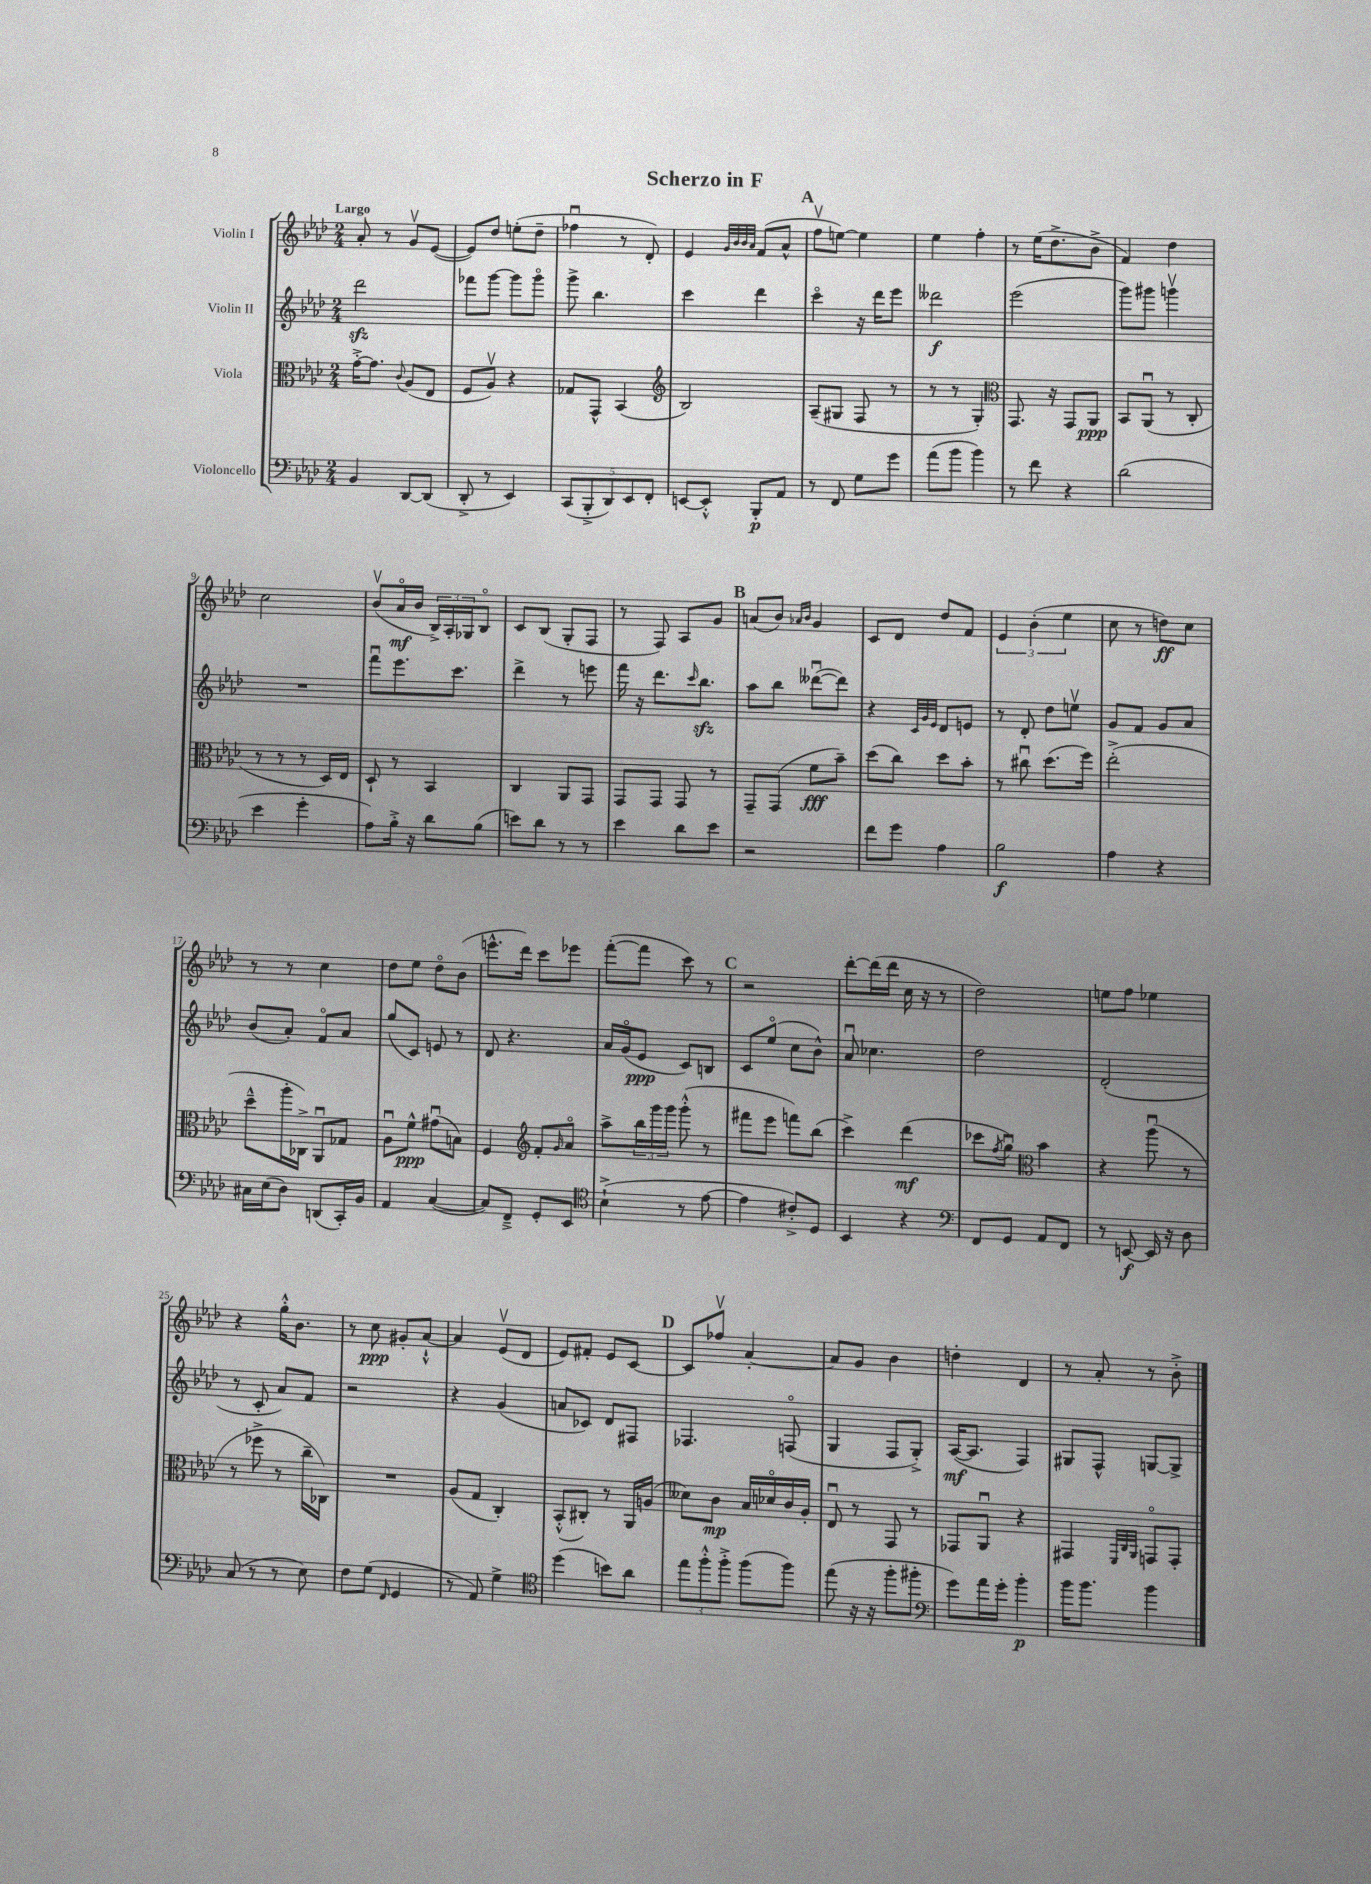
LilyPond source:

\header { title = "Scherzo in F" }
<<
\new StaffGroup <<
\new Staff = "s0" \with { instrumentName = "Violin I" } {
    \clef treble \key aes \major \numericTimeSignature \time 2/4 \tempo "Largo"
    aes'8-. r8 g'8\upbow ees'8~( |
    ees'8) des''8 e''8-.( des''8-- |
    fes''4\downbow r8 des'8-.) |
    ees'4 \grace { g'32 bes'32 bes'32 aes'32 } f'8( aes'8-^ |
    \mark \markup { \bold "A" } f''8\upbow e''8~) e''4 |
    ees''4 f''4-. |
    r8 ees''16( des''8.-> bes'8-> |
    f'4) des''4 |
    c''2 |
    bes'8\upbow( aes'16\flageolet\mf bes'16 \tuplet 3/2 { bes16->) aes16-. ges16 } bes8\flageolet |
    c'8 bes8( g8-. f8 |
    r8 f8) aes8 g'8 |
    \mark \markup { \bold "B" } a'8( bes'8) \grace { aes'16 bes'16 } g'4 |
    c'8 des'8 des''8 f'8 |
    \tuplet 3/2 { ees'4 bes'4-.( ees''4 } |
    c''8 r8 d''8\ff) c''8 |
    r8 r8 c''4 |
    des''8 ees''8 des''8\flageolet bes'8( |
    e'''8.-^ des'''16) c'''8 ees'''8 |
    f'''8~-.( f'''8 c'''8) r8 |
    \mark \markup { \bold "C" } r2 |
    des'''8~-. des'''16( des'''16 c''16 r16 r8 |
    des''2) |
    e''8 f''8 ees''4 |
    r4 g''16-.-^ bes'8. |
    r8 c''8\ppp gis'8-. aes'8~-!-^ |
    aes'4 ees'8\upbow( des'8 |
    ees'8) fis'8-. ees'8 c'8~ |
    \mark \markup { \bold "D" } c'8 fes''8\upbow aes'4~-. |
    aes'8 g'8 bes'4 |
    d''4-. des'4 |
    r8 aes'8-. r8 bes'8-.-> \bar "|." |
}
\new Staff = "s1" \with { instrumentName = "Violin II" } {
    \clef treble \key aes \major \numericTimeSignature \time 2/4
    des'''2\sfz |
    fes'''8 g'''8~ g'''8 g'''8\flageolet |
    g'''8-> bes''4. |
    c'''4 des'''4 |
    \mark \markup { \bold "A" } c'''4\flageolet r16 des'''16 ees'''8 |
    deses'''2\f |
    ees'''2( |
    g'''8) gis'''8 g'''4\upbow |
    R2 |
    f'''8\downbow ees'''8. c'''8. |
    des'''4-> r8 e'''8 |
    f'''16 r16 des'''8. \grace { c'''16 } bes''8.\sfz |
    \mark \markup { \bold "B" } aes''8 bes''8 deses'''8~\downbow( deses'''8) |
    r4 \grace { c'32 g'32 ees'32 } des'8 e'8 |
    r8 des'8-. des''8 e''8\upbow |
    g'8 f'8 g'8 aes'8 |
    bes'8( aes'8-.) f'8\flageolet aes'8 |
    g''8( c'8) e'8 r8 |
    des'8 r4. |
    aes'16 g'16\flageolet( ees'8\ppp c'8) b8 |
    \mark \markup { \bold "C" } c'8 ees''8\flageolet( c''8 bes'8-^) |
    aes'8\downbow ces''4. |
    des''2 |
    des'2-.( |
    r8 c'8-. aes'8) f'8 |
    r2 |
    r4 g'4( |
    a'8 ces'8) des'8 fis8 |
    \mark \markup { \bold "D" } fes4. f8\flageolet( |
    g4 f8 g8-.->) |
    aes16~\mf( aes8. f4) |
    gis8 f8-^ g8~ g8-> \bar "|." |
}
\new Staff = "s2" \with { instrumentName = "Viola" } {
    \clef alto \key aes \major \numericTimeSignature \time 2/4
    g'16~-.-> g'8. \appoggiatura { c'8 } aes8( ees8 |
    f8 aes8\upbow) r4 |
    ges8 g,8-^ bes,4( |
    \clef treble bes2) |
    \mark \markup { \bold "A" } aes8--( gis8 f8 r8 |
    r8 r8 g4-.) |
    \clef alto g,8. r16 g,8 aes,8\ppp |
    bes,8 aes,8\downbow( r8 c8-. |
    r8 r8 r8 des16) ees16 |
    des8-! r8 bes,4 |
    c4 aes,8 g,8 |
    g,8 g,8 g,8 r8 |
    \mark \markup { \bold "B" } g,8-- g,8( f'8\fff bes'8--) |
    des''8( c''8) des''8 bes'8-. |
    r8 cis''8\downbow des''8.( f''16) |
    ees''2-.->( |
    des''8---^ aes''16-. ces16->) aes,8\downbow ges8 |
    aes8\downbow f'8-^\ppp gis'8\downbow( b8) |
    f4 \clef treble f'8-. \grace { g'16 } aes'8\flageolet |
    aes''8-> \tuplet 3/2 { bes''16 g'''16 g'''16 } g'''8-.-^( r8 |
    \mark \markup { \bold "C" } fis'''8 ees'''8 f'''8) bes''8( |
    c'''4->) des'''4\mf( |
    ces'''8 \acciaccatura { f''8 } g''8\downbow) \clef alto bes'4 |
    r4 aes''8\downbow( r8 |
    r8 fes''8-> r8 c''16-- ces16) |
    R2 |
    aes8( g8 c4-.) |
    bes,8-.-^( cis8-.) r8 aes,16 a16( |
    \mark \markup { \bold "D" } deses'8) c'8\mp bes16 des'16\flageolet c'16 aes16-. |
    ees8\downbow r8 g,8 r8 |
    ges,8 aes,8\downbow r4 |
    gis,4 \grace { f,32 c32 aes,32 } g,8\flageolet g,8-. \bar "|." |
}
\new Staff = "s3" \with { instrumentName = "Violoncello" } {
    \clef bass \key aes \major \numericTimeSignature \time 2/4
    bes,4 des,8~ des,8( |
    des,8-.-> r8 ees,4) |
    \tuplet 5/4 { c,8( bes,,8-.-> des,8) ees,8 f,8-. } |
    e,8~ e,8-.-^ bes,,8-.\p aes,8 |
    \mark \markup { \bold "A" } r8 f,8 g8 g'8 |
    aes'8( bes'8 bes'4) |
    r8 f'8 r4 |
    des'2( |
    ees'4 g'4-. |
    aes8) bes16-.-> r16 des'8 bes8( |
    e'8) des'8 r8 r8 |
    ees'4 des'8 ees'8 |
    \mark \markup { \bold "B" } r2 |
    f'8 g'8 aes4 |
    bes2\f |
    aes4 r4 |
    cis16 ees16( des8) d,8( c,16-.) bes,16 |
    aes,4 c4~( |
    c8) f,8---> g,8-. ees,8 |
    \clef tenor bes4-!->( r8 ees'8~ |
    \mark \markup { \bold "C" } ees'4 cis'8-.->) des8 |
    bes,4 r4 |
    \clef bass f,8 g,8 aes,8 f,8 |
    r8 e,8~\f e,16 r16 des8 |
    c8( r8 r8 ees8) |
    f8 g8( \grace { f,16 } g,4 |
    r8 aes,8) g4-> |
    \clef tenor des''4( b'8) aes'8 |
    \mark \markup { \bold "D" } \tuplet 3/2 { ees''8 f''8-.-^ f''8-.-> } f''8( f''8) |
    ees''8( r16 r16 f''8-. fis''8-. |
    \clef bass g'8) aes'16 g'16-. bes'4-.\p |
    bes'16 bes'8. bes'4 \bar "|." |
}
>>
>>
